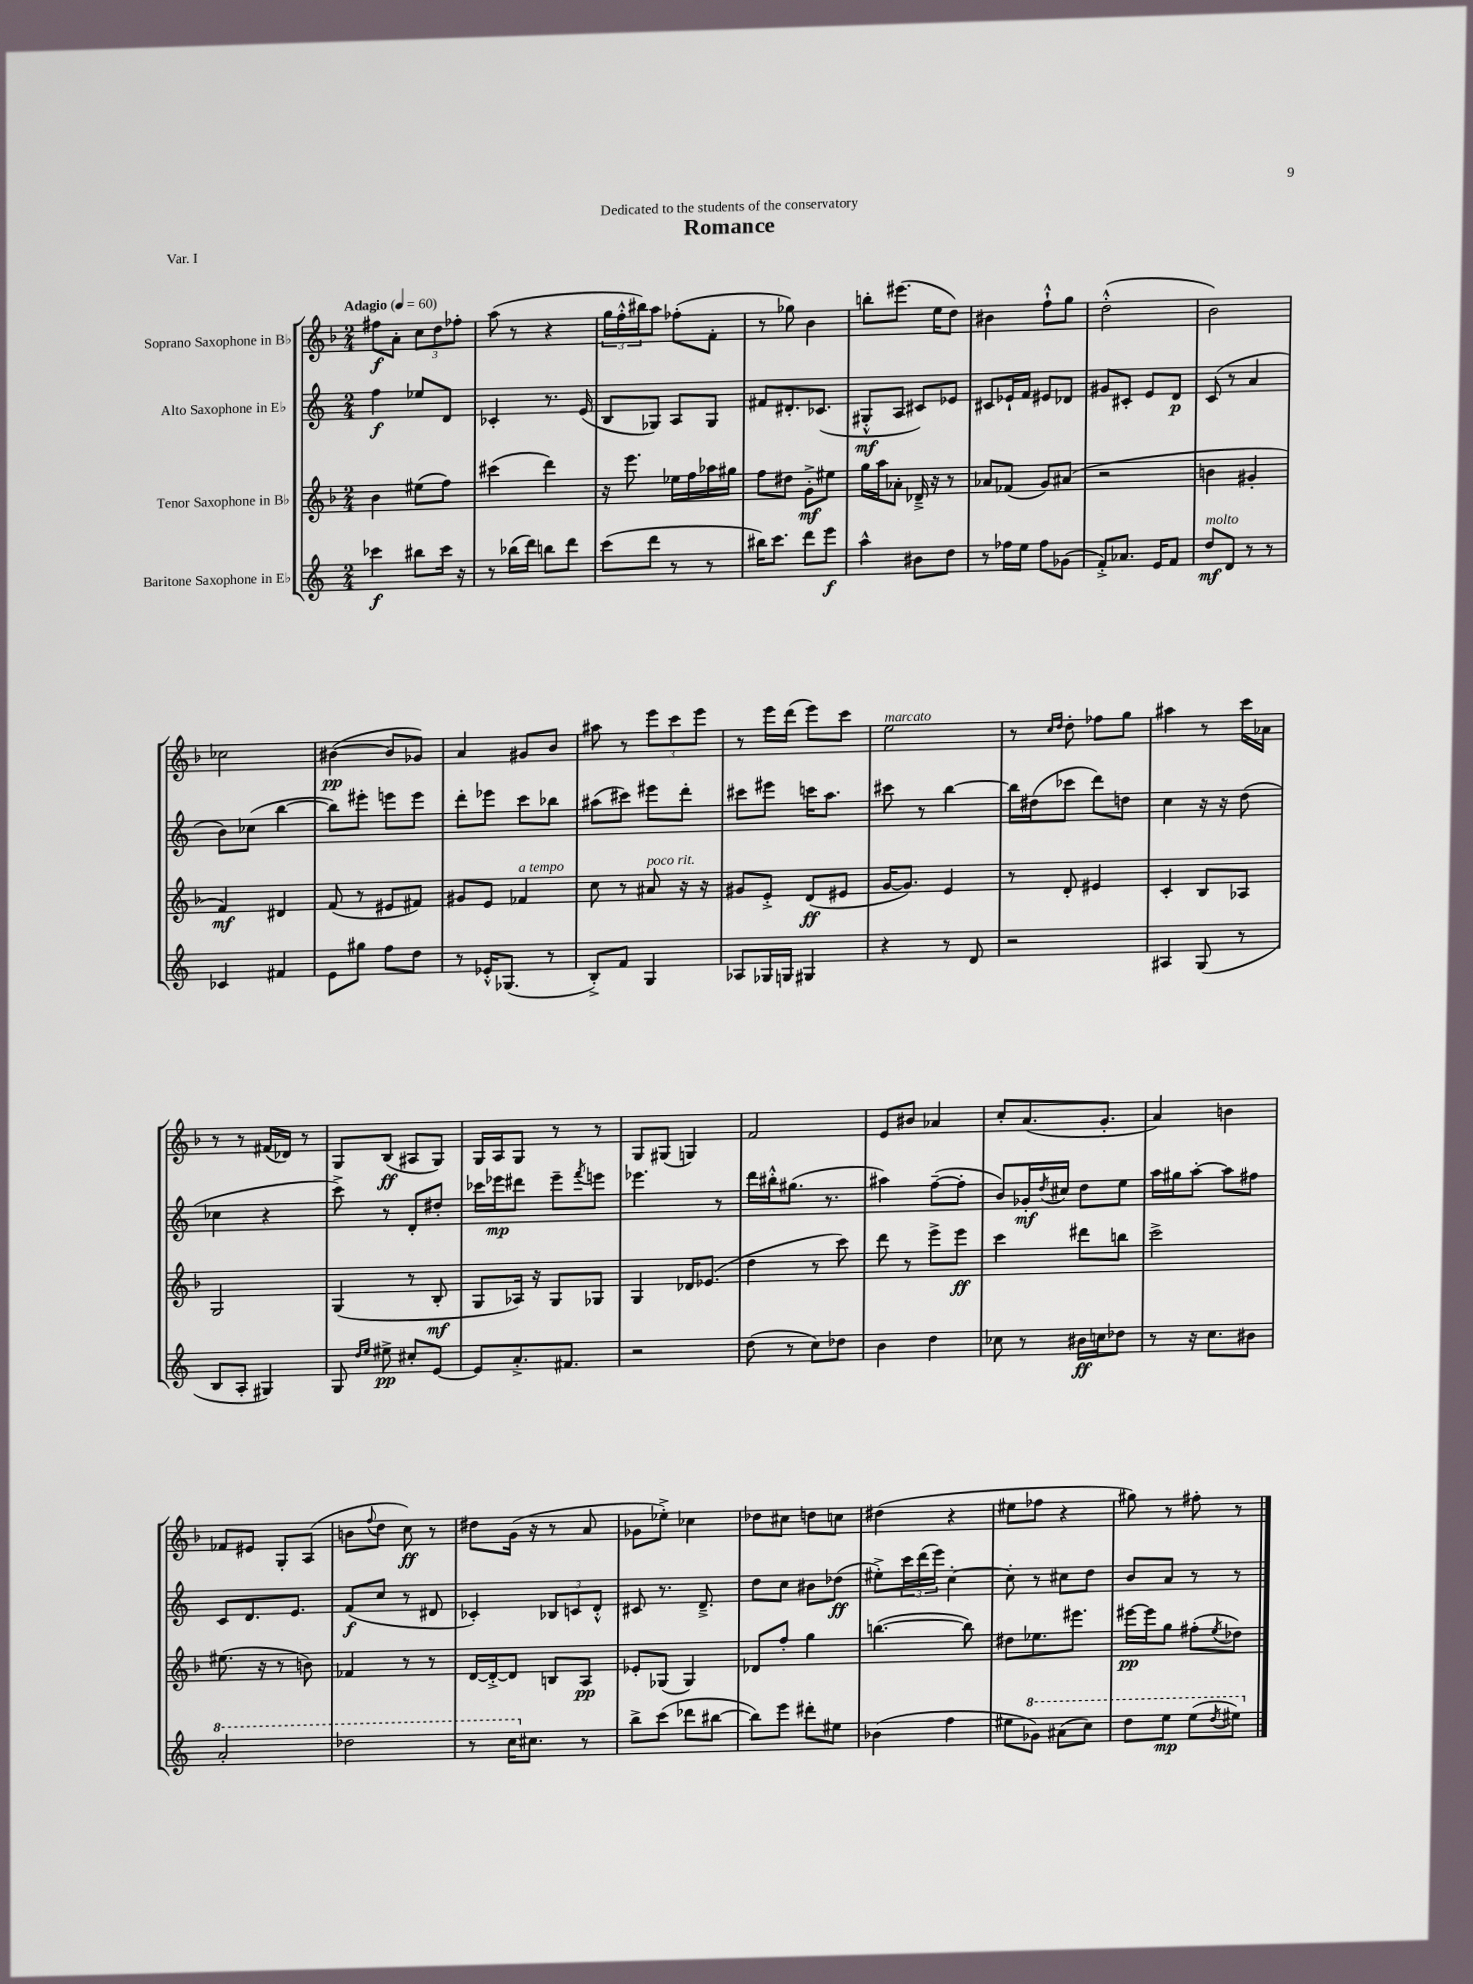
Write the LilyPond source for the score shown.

\header { title = "Romance" dedication = "Dedicated to the students of the conservatory" piece = "Var. I" }
<<
\new StaffGroup <<
\new Staff = "s0" \with { instrumentName = "Soprano Saxophone in Bb" } {
    \clef treble \key f \major \numericTimeSignature \time 2/4 \tempo "Adagio" 4 = 60
    fis''8\f a'8-. \tuplet 3/2 { c''8 d''8 fes''8-. } |
    a''8( r8 r4 |
    \tuplet 3/2 { g''16 f''16-.-^ bis''16) } a''8 fes''8-.( f'8-. |
    r8 ges''8) bes'4 |
    b''8-. eis'''8.( e''16 d''8) |
    bis'4 f''8-!-^ g''8 |
    d''2-.-^( |
    bes'2) |
    ces''2 |
    bis'4~\pp( bis'8 ges'8) |
    a'4 gis'8 bes'8 |
    ais''8 r8 \tuplet 3/2 { e'''8 c'''8 e'''8 } |
    r8 e'''16 d'''16( e'''8) c'''8 |
    e''2^\markup { \italic "marcato" } |
    r8 \grace { c''16 d''16 } d''8-. fes''8 g''8 |
    ais''4 r8 c'''16 aes'16 |
    r8 r8 fis'16( des'16) r8 |
    g8 bes8\ff( ais8 g8) |
    g16 a16 g8 r8 r8 |
    g8 gis8( g4) |
    f'2 |
    e'8 bis'8 aes'4 |
    c''8-. a'8.( g'8.-. |
    a'4) b'4 |
    fes'8 eis'8 g8-. a8( |
    b'8 \appoggiatura { f''8 } d''8 c''8\ff) r8 |
    dis''8 g'16( r16 r8 a'8 |
    ges'8 ees''8-.->) ces''4 |
    des''8 cis''8 d''8 c''8 |
    dis''4( r4 |
    eis''8 fes''8 r4 |
    gis''8) r8 fis''8-. r8 \bar "|." |
}
\new Staff = "s1" \with { instrumentName = "Alto Saxophone in Eb" } {
    \clef treble \key c \major \numericTimeSignature \time 2/4
    f''4\f ees''8 d'8 |
    ces'4-. r8. e'16( |
    b8 ges8) a8 ges8 |
    fis'8 dis'8.-. ces'8.( |
    gis8-.-^\mf a8 cis'8) ees'8 |
    cis'8 ees'16-! f'16 eis'8 des'8 |
    gis'8 cis'8-. e'8 d'8\p |
    c'8( r8 a'4 |
    b'8) ces''8( b''4~ |
    b''8) eis'''8-. e'''8 e'''8 |
    d'''8-. ees'''8 c'''8 bes''8 |
    ais''8( cis'''8) eis'''8 d'''8-. |
    cis'''8 eis'''8 c'''16 a''8. |
    cis'''8 r8 b''4~ |
    b''16 dis''16( ces'''8 d'''8) d''8 |
    c''4 r16 r16 d''8( |
    ces''4 r4 |
    c'''8->) r8 d'8-. dis''8-. |
    ces'''16 ees'''16\mp dis'''8 ees'''8-- \acciaccatura { f'''8 } e'''8 |
    ees'''4. r8 |
    d'''16 bis''16-.-^ gis''8.( r8. |
    ais''4) f''8~--( f''8-. |
    b'8) ges'16-.\mf \acciaccatura { d''8 } cis''16 d''8 e''8 |
    a''16 gis''16 a''8~-. a''8 fis''8 |
    c'8 d'8. e'8. |
    f'8\f( c''8 r8 dis'8 |
    ces'4-.) \tuplet 3/2 { bes8 c'8 d'8-.-^ } |
    cis'8 r8. d'8.---> |
    d''8 c''8 bis'8 des''8\ff( |
    eis''8-.->) \tuplet 3/2 { c'''16 d'''16( e'''16) } c''4~-. |
    c''8-. r8 cis''8 d''8 |
    b'8 a'8 r8 r8 \bar "|." |
}
\new Staff = "s2" \with { instrumentName = "Tenor Saxophone in Bb" } {
    \clef treble \key f \major \numericTimeSignature \time 2/4
    bes'4 eis''8( f''8) |
    cis'''4( d'''4) |
    r16 e'''8. ees''16 f''16 aes''16 gis''16 |
    f''8 dis''8 g'8-.->\mf eis''8 |
    g''16 a''16 aes'8-. des'16---> r16 r8 |
    aes'8 fes'8( g'8) ais'8( |
    r2 |
    b'4 gis'4-. |
    f'4\mf) dis'4 |
    f'8( r8 eis'8 fis'8) |
    gis'8 e'8 fes'4^\markup { \italic "a tempo" } |
    c''8 r8 ais'8^\markup { \italic "poco rit." } r16 r16 |
    gis'8 e'8-.-> d'8\ff( eis'8 |
    g'16~ g'8.) e'4 |
    r8 d'8-. eis'4 |
    c'4-. bes8 aes8 |
    g2 |
    g4( r8 bes8-.\mf |
    g8 aes16) r16 g8 ges8 |
    g4 des'16 ees'8.( |
    d''4 r8 c'''8) |
    d'''8 r8 e'''8-> e'''8\ff |
    c'''4 dis'''8 b''8 |
    c'''2-> |
    eis''8.( r16 r8 b'8) |
    fes'4 r8 r8 |
    d'16~ d'16~-.-> d'8 b8 a8\pp |
    ees'8-. ges8( ges4) |
    des'8 f''8-. g''4 |
    b''4.~( b''8) |
    dis''8 ees''8. eis'''8. |
    eis'''16~\pp eis'''16 g''8 fis''8-.( \acciaccatura { e''8 } des''8) \bar "|." |
}
\new Staff = "s3" \with { instrumentName = "Baritone Saxophone in Eb" } {
    \clef treble \key c \major \numericTimeSignature \time 2/4
    ces'''4\f bis''8 ces'''16 r16 |
    r8 bes''16( d'''16) b''8 d'''8 |
    c'''8( d'''8 r8 r8 |
    bis''16) c'''8. d'''8 e'''8\f |
    a''4-^ bis'8 d''8 |
    r8 fes''16 e''16 fes''8 ges'8( |
    f'8-.->) aes'8. e'16 f'8 |
    d''8\mf^\markup { \italic "molto" } d'8 r8 r8 |
    ces'4 fis'4 |
    e'8 gis''8 f''8 d''8 |
    r8 ees'16-.-^ ges8.( r8 |
    b8-.->) f'8 g4 |
    aes8 ges16 g16 gis4 |
    r4 r8 d'8 |
    r2 |
    ais4 g8( r8 |
    b8 a8-. gis4) |
    g8 \grace { d''16 e''16 } eis''8->\pp cis''8-. e'8~ |
    e'8 a'8.-.-> fis'8. |
    r2 |
    d''8( r8 c''8) des''8 |
    b'4 d''4 |
    ces''8 r8 bis'16\ff c''16 des''8 |
    r8 r16 c''8. bis'8 |
    \ottava #1 a''2-. |
    des'''2 |
    r8 c'''16 \ottava #0 cis''8. r8 |
    b''8-> c'''8( des'''8 bis''8~ |
    bis''8) e'''8 dis'''8-. eis''8 |
    bes'4( f''4 |
    eis''8 \ottava #1 ges''8) ais''8( c'''8) |
    d'''8 e'''8\mp e'''8( \acciaccatura { d'''8 } eis'''8) \ottava #0 \bar "|." |
}
>>
>>
\layout { \context { \Score \remove "Bar_number_engraver" } }
